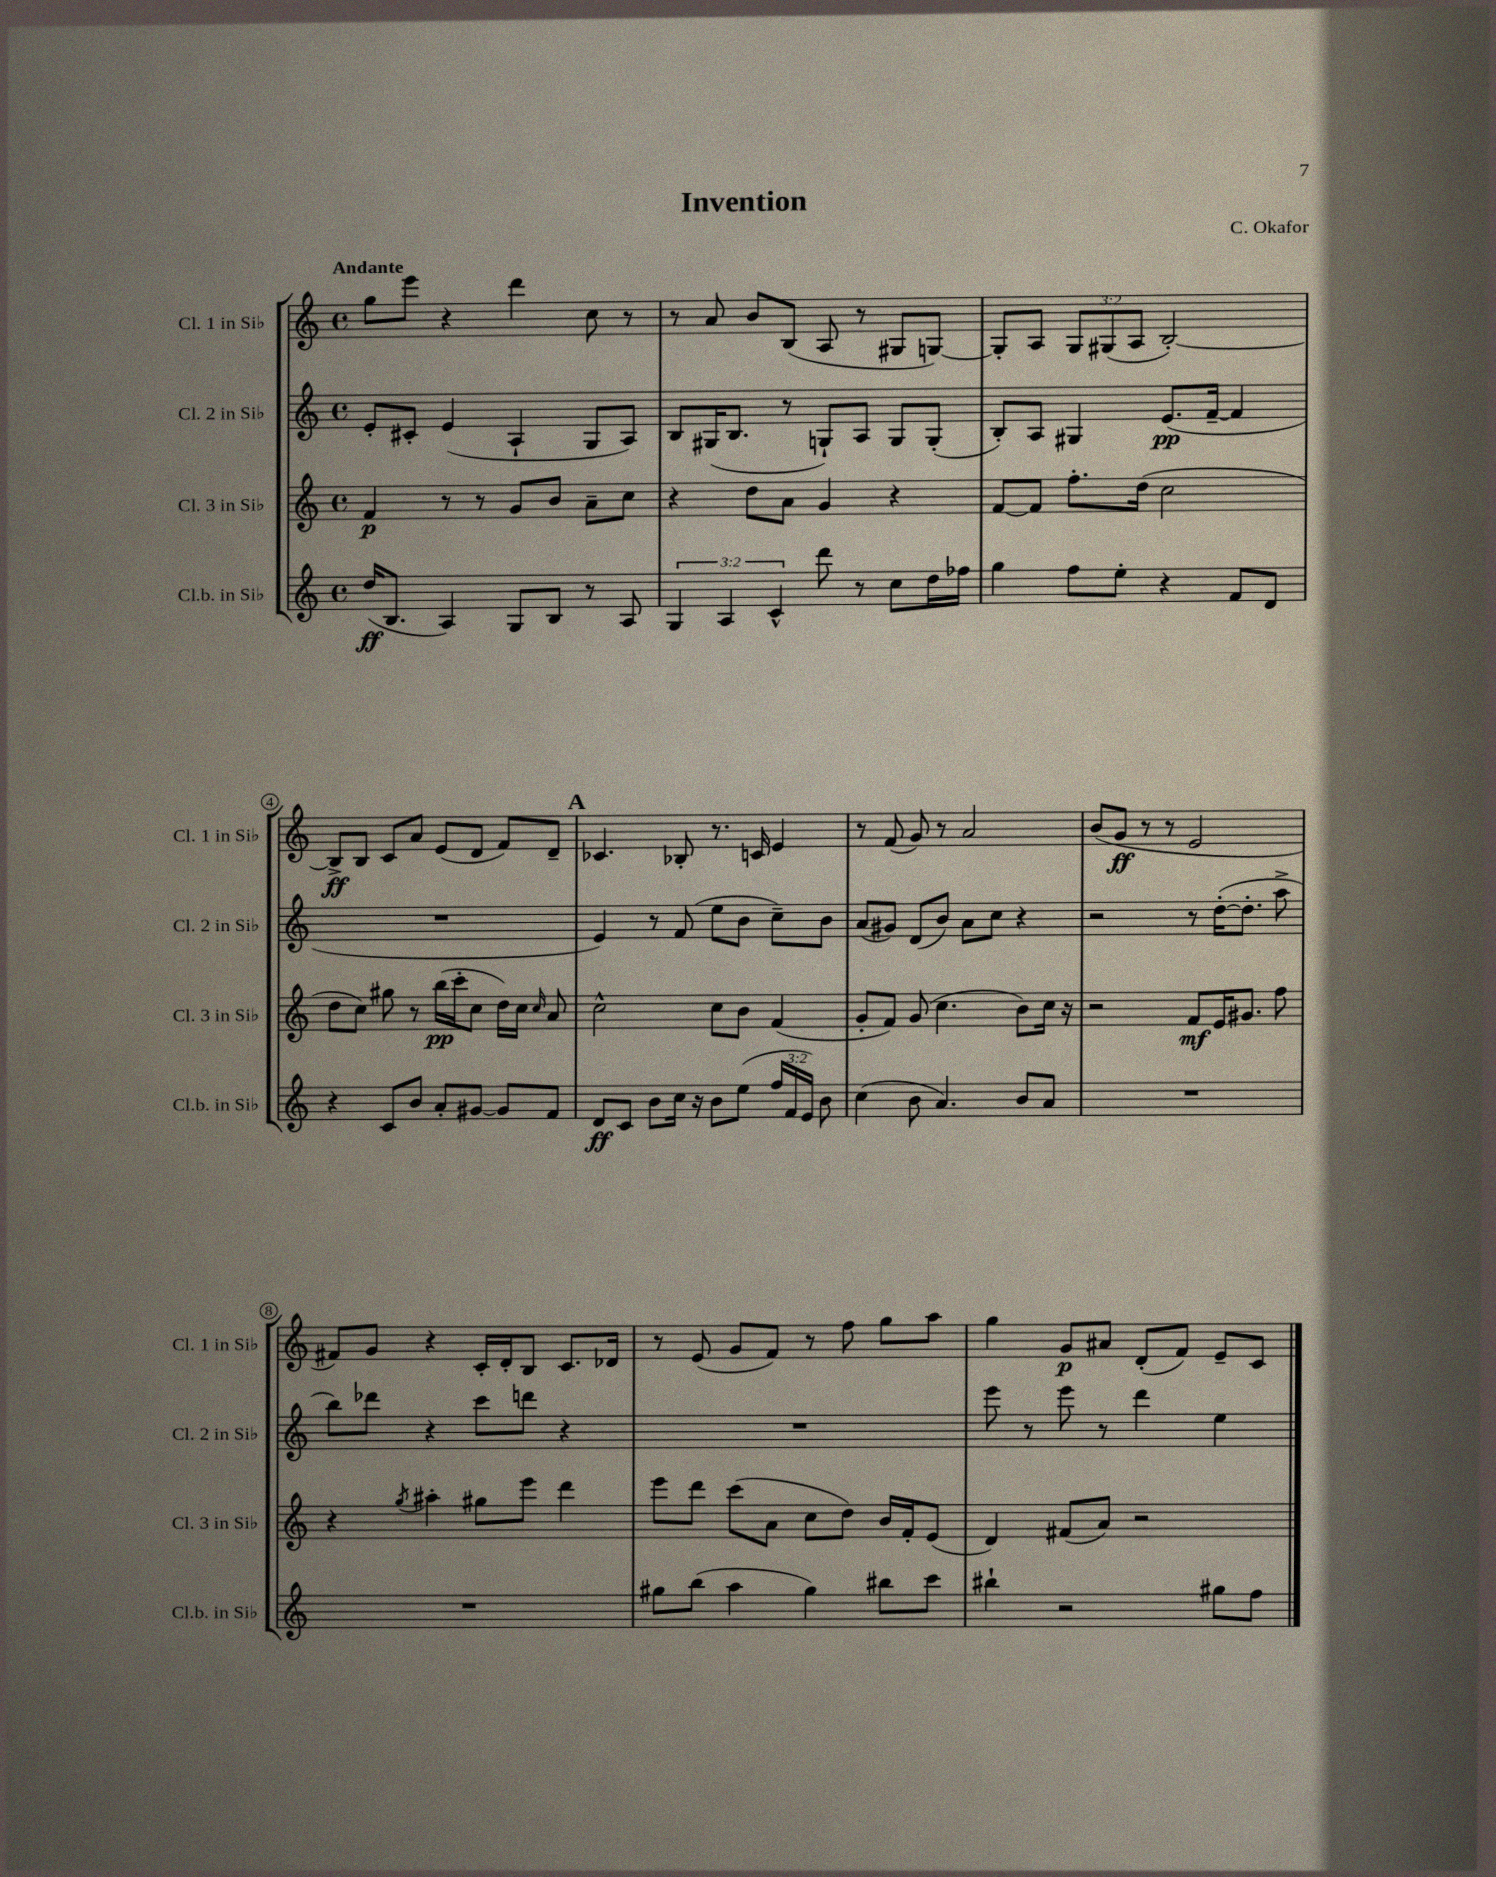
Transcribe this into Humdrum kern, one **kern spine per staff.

**kern	**kern	**kern	**kern
*staff4	*staff3	*staff2	*staff1
*clefG2	*clefG2	*clefG2	*clefG2
*k[]	*k[]	*k[]	*k[]
*M4/4	*M4/4	*M4/4	*M4/4
*met(c)	*met(c)	*met(c)	*met(c)
(16dd/LK	4f/	8e'/L	8gg\L
8.B/J	.	.	.
.	.	8c#'/J	8eee\J
4A/)	8r	(4e/	4r
.	8r	.	.
8G/L	8g/L	4A`/	4ddd\
8B/J	8b/J	.	.
8r	8a~\L	8G/L	8cc\
8A/	8cc\J	8A/J)	8r
=	=	=	=
6G/	4r	8B/L	8r
.	.	(16G#/K	8a/
6A/	.	.	.
.	.	8.B/J	.
.	8dd\L	.	8b/L
6c^^/	.	.	.
.	8a\J	8r	(8B/J
8ddd\	4g/	8G`/L)	8A/
8r	.	8A/J	8r
8cc\L	4r	8G/L	8G#/L
16dd\L	.	(8G'/J	[8G/J)
16ff-\JJ	.	.	.
=	=	=	=
4gg\	[8f/L	8B'/L)	8G'/]L
.	8f/]J	8A/J	8A/J
8ff\L	8.ff'\L	4G#/	12G/L
.	.	.	(12G#/
8ee'\J	.	.	.
.	.	.	12A/J
.	(16dd\Jk	.	.
4r	2cc\	(8.e/L	[2B'/)
.	.	[16f~/Jk	.
8f/L	.	4f/]	.
8d/J	.	.	.
=	=	=	=
4r	8dd\L	1r	8B^/]L
.	8cc\J)	.	8B/J
8c/L	8gg#\	.	8c/L
8b/J	8r	.	8a/J
8a'/L	(16bb\LL	.	(8e/L
.	16ccc'\J	.	.
[8g#/J	8cc\J	.	8d/J
8g#/]L	16dd\LL)	.	8f/L)
.	16cc\JJ	.	.
.	16qqcc/	.	.
8f/J	8a/	.	8d~/J
=	=	=	=
8d/L	2cc^^\	4e/)	4.c-/
8c/J	.	.	.
8b\L	.	8r	.
16cc\Jk	.	(8f/	8B-'/
16r	.	.	.
8b\L	8cc\L	8ee\L	8.r
(8ee\J	8b\J	8b\J	.
.	.	.	16c/
24ff/LL	(4f/	8cc~\L)	4e/
24f/	.	.	.
24e/JJ)	.	.	.
8b\	.	8b\J	.
=	=	=	=
(4cc\	8g'/L	(8a/L	8r
.	8f/J)	8g#/J)	(8f/
8b\	(8g/	(8d/L	8g/)
4.a/)	4.cc\	8b/J)	8r
.	.	8a\L	2a/
.	.	8cc\J	.
8b/L	8b\L)	4r	.
8a/J	16cc\Jk	.	.
.	16r	.	.
=	=	=	=
1r	2r	2r	(8b/L
.	.	.	8g/J
.	.	.	8r
.	.	.	8r
.	8f/L	8r	2e/
.	16e/K	([16dd'\LK	.
.	8.g#/J	8.dd'\]J	.
.	8ff\	8aa^\	.
=	=	=	=
1r	4r	8bb\L)	8f#/L)
.	.	8ddd-\J	8g/J
.	8qgg/	.	.
.	4aa#'\	4r	4r
.	8gg#\L	8ccc\L	16c'/LL
.	.	.	16d'/J
.	8eee\J	8ddd\J	8B/J
.	4ddd\	4r	8.c/L
.	.	.	16d-/Jk
=	=	=	=
8gg#\L	8eee\L	1r	8r
(8bb\J	8ddd\J	.	(8e/
4aa\	(8ccc\L	.	8g/L
.	8a\J	.	8f/J)
4gg#\)	8cc\L	.	8r
.	8dd\J)	.	8ff\
8bb#\L	16b/LL	.	8gg\L
.	16f'/J	.	.
8ccc\J	(8e/J	.	8aa\J
=	=	=	=
4bb#`\	4d/)	8eee\	4gg\
.	.	8r	.
2r	(8f#/L	8eee\	8g/L
.	8a/J)	8r	8a#/J
.	2r	4ddd\	(8d'/L
.	.	.	8f/J)
8gg#\L	.	4ee\	8e~/L
8ff\J	.	.	8c/J
==	==	==	==
*-	*-	*-	*-
